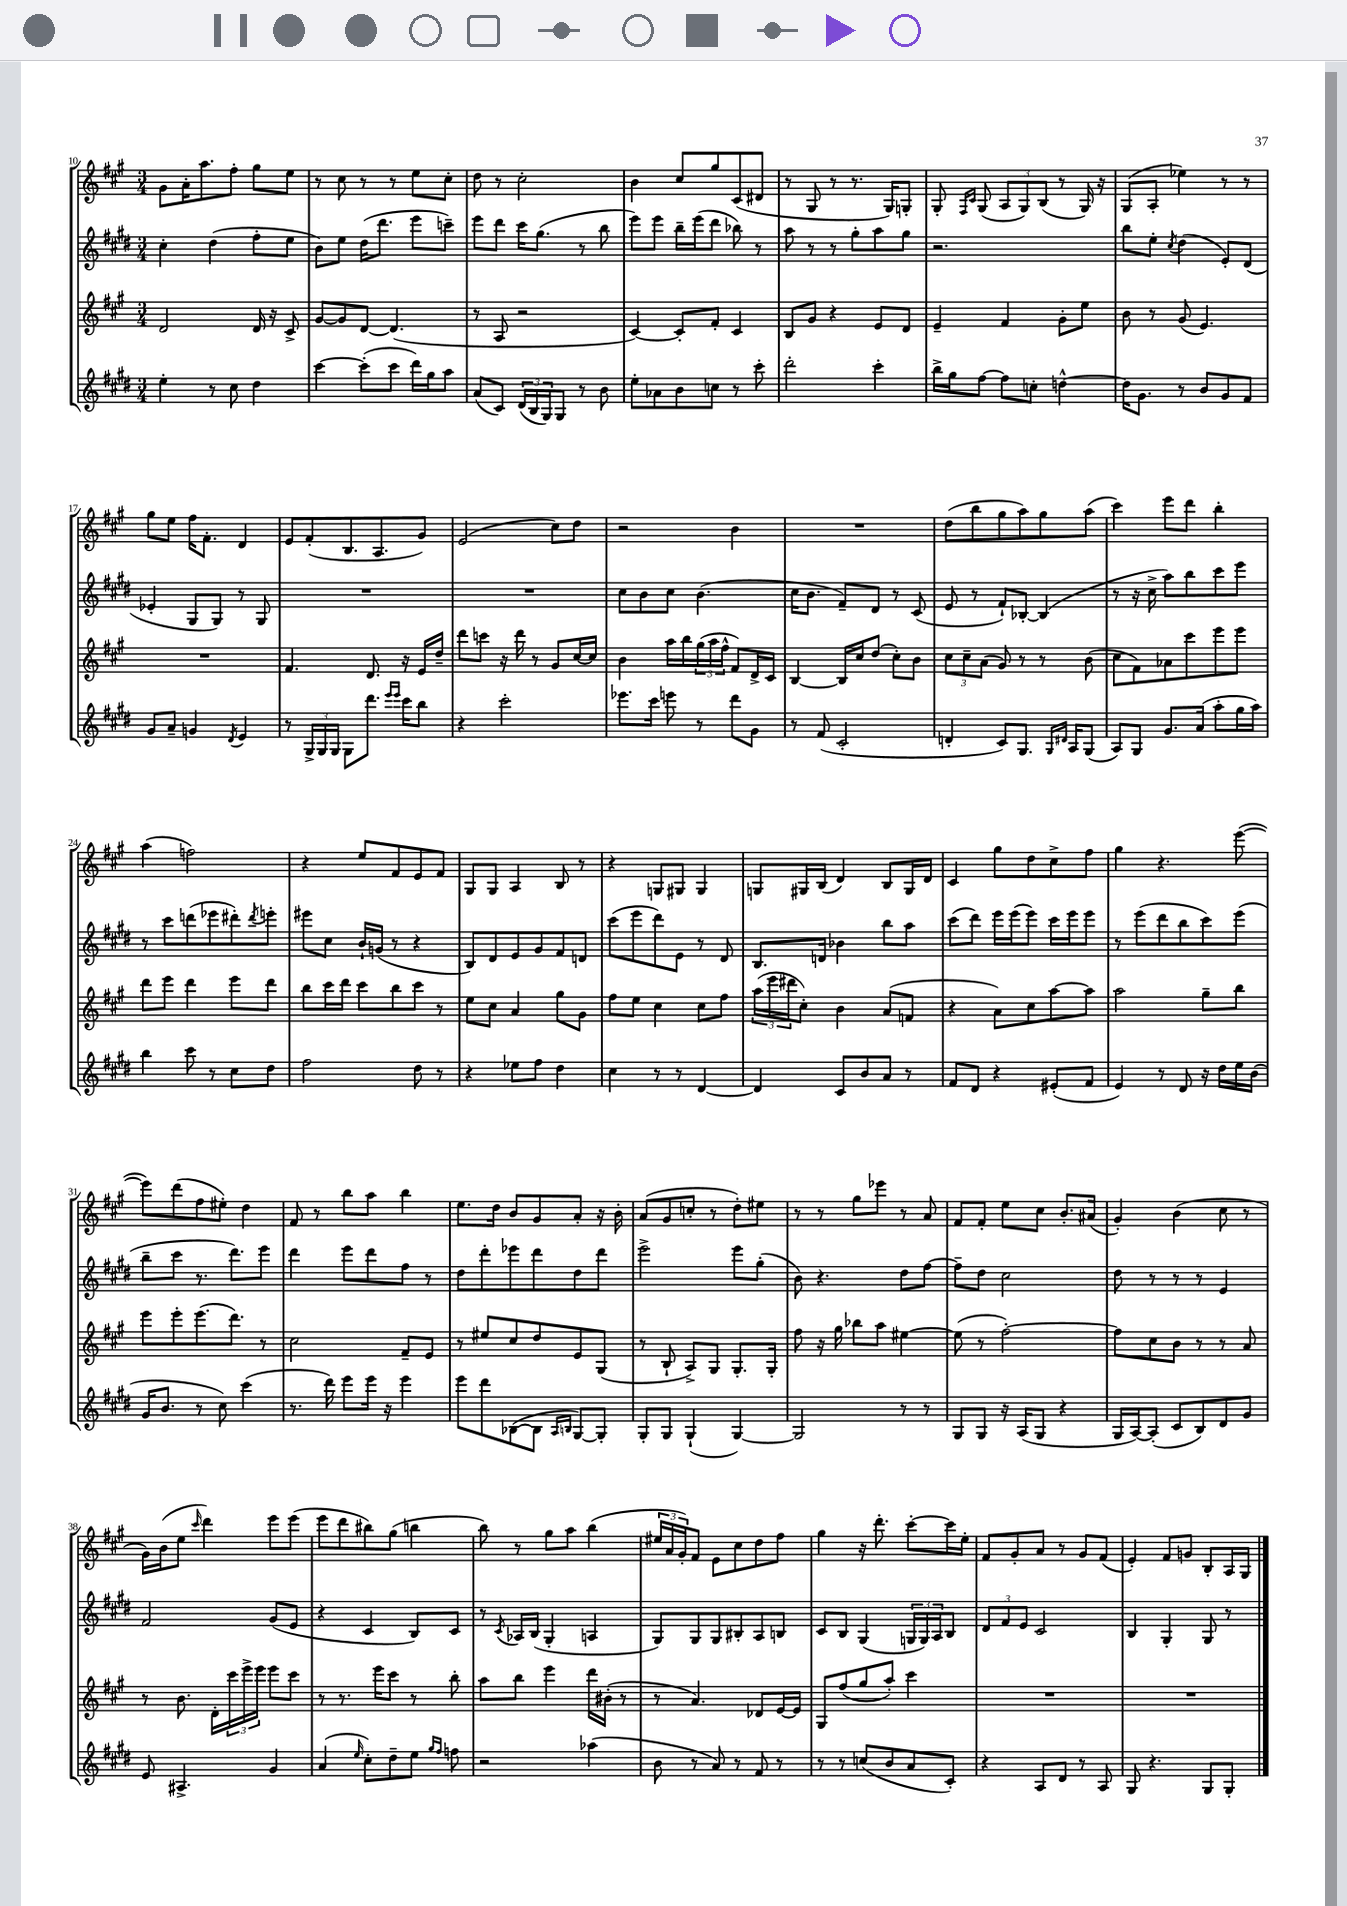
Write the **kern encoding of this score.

**kern	**kern	**kern	**kern
*part4	*part3	*part2	*part1
*staff4	*staff3	*staff2	*staff1
*clefG2	*clefG2	*clefG2	*clefG2
*k[f#c#g#d#]	*k[f#c#g#]	*k[f#c#g#d#]	*k[f#c#g#]
*M3/4	*M3/4	*M3/4	*M3/4
=10	=10	=10	=10
4ee'\	2d/	4cc#'\	8g#\L
.	.	.	16a'\K
.	.	.	8.aa\
8r	.	(4dd#\	.
8cc#\	.	.	8ff#'\J
4dd#\	16d/	8ff#'\L	8gg#\L
.	16r	.	.
.	8c#^/	8ee\J	8ee\J
=11	=11	=11	=11
[4ccc#\	[8g#/L	8b\L)	8r
.	8g#/]	8ee\J	8cc#\
(8ccc#'\L]	[8d/J	(16dd#\KL	8r
.	.	8.ddd#\J	.
8ccc#\J	(4.d/]	.	8r
16ddd#\LL)	.	8eee\L	8ee\L
16gg#\J	.	.	.
8aa\J	.	8cccn~\J)	8cc#'\J
=12	=12	=12	=12
(8a/L	8r	8eee\L	8dd\
8c#/J)	8A/	8ddd#\J	8r
(24d#/LL	2r	16ccc#\KL	2cc#'\
24B/	.	.	.
.	.	(8.gg#\J	.
24G#/J)	.	.	.
8G#/J	.	.	.
8r	.	8r	.
8b\	.	8bb\	.
=13	=13	=13	=13
8ee'\L	[4c#/)	8eee\L)	4b\
8a-X\	.	8eee\J	.
8b\	8c#'/L]	16bb~\LL	8cc#/L
.	.	(16eee\J	.
8ccn\J	8f#'/J	8ddd#\J	8gg#/
8r	4c#/	8bb-X\)	(8c#/
8ccc#'\	.	8r	8d#X/J
=14	=14	=14	=14
2ddd#'\	8B/L	8aa\	8r
.	8g#/J	8r	8G#/
.	4r	8r	8r
.	.	8gg#'\L	8.r
4ccc#'\	8e/L	8aa\	.
.	.	.	16G#/KL)
.	8d/J	8gg#\J	8Gn'/J
=15	=15	=15	=15
16bb^\LL	4e~/	2.r	8G#'/
16gg#\J	.	.	.
.	.	.	16qqF#/LL
.	.	.	16qqc#/JJ
[8ff#\J	.	.	(8G#/
8ff#\L]	4f#/	.	12A/L
.	.	.	12G#/)
8ccn'\J	.	.	.
.	.	.	(12B/J
[4ddn^^\	8g#'\L	.	8r
.	8ee\J	.	16G#/)
.	.	.	16r
=16	=16	=16	=16
16dd\KL]	8b\	8bb\L	(8G#/L
8.g#\J	.	.	.
.	8r	8ee'\J	8A'/J
.	.	8qcc#/	.
8r	(8g#/	(4dd#\	4ee-X\)
8b/L	4.e/)	.	.
8g#/	.	8e'/L)	8r
8f#/J	.	(8d#/J	8r
!!LO:LB:g=z
=17	=17	=17	=17
8g#/L	2.r	4e-X'/	8gg#\L
8a~/J	.	.	8ee\J
4gn/	.	8G#/L	16ff#\KL
.	.	.	8.f#'\J
.	.	8G#/J)	.
8qd#/	.	.	.
4e/	.	8r	4d/
.	.	8G#/	.
=18	=18	=18	=18
8r	4.f#/	2.r	8e/L
24G#^/LL	.	.	(8f#'/
24G#/	.	.	.
24G#/JJ	.	.	.
8G#\L	.	.	8.B/
8.ddd#\J	8.d/	.	.
.	.	.	8.A/
16qqeee/LL	.	.	.
16qqeee/JJ	.	.	.
16ccc#\KL	16r	.	.
8bb\J	16e/LL	.	8g#/J)
.	16dd~/JJ	.	.
=19	=19	=19	=19
4r	8ddd\L	2.r	(2e/
.	8cccn\J	.	.
2ccc#'\	16r	.	.
.	16ddd\	.	.
.	8r	.	.
.	8g#/L	.	8cc#\L)
.	[16cc#/L	.	8dd\J
.	16cc#/JJ]	.	.
=20	=20	=20	=20
8.eee-X\L	4b\	8cc#\L	2r
.	.	8b\	.
16ccc#\Jk	.	.	.
8eeen\	16aa\LL	8cc#\J	.
.	16bb\	.	.
8r	(24gg#\	(4.b\	.
.	24aa\	.	.
.	24ff#^^\JJ	.	.
8ddd#\L	8f#/L)	.	4b\
8g#\J	16d^/L	.	.
.	16c#/JJ	.	.
=21	=21	=21	=21
8r	[4B/	16cc#\KL	2.r
.	.	8.b\J	.
(8f#/	.	.	.
2c#'/	16B/LL]	8f#~/L)	.
.	16cc#/J	.	.
.	(8dd/J	8d#/J	.
.	8cc#'\L)	8r	.
.	8b\J	(8c#/	.
=22	=22	=22	=22
4dn'/	12cc#\L	8e/	(8dd\L
.	12cc#~\	.	.
.	.	8r	8bb\
.	(12a\J	.	.
8c#/L)	8g#/)	8f#`/L)	8gg#\
8.G#/J	8r	[8B-X'/J	8aa\)
.	8r	(4B-/]	8gg#\
16qqG#/LL	.	.	.
16qqd#X/JJ	.	.	.
16A/KL	.	.	.
(8G#/J	(8b\	.	(8aa\J
=23	=23	=23	=23
8A/L)	8cc#\L	8r	4ccc#\)
8G#/J	8f#\)	16r	.
.	.	16cc#^\	.
8.g#/L	8a-X\	8aa\L)	8eee\L
.	8ccc#\	8bb\	8ddd\J
(16a/Jk	.	.	.
8aa'\L	8eee\	8ccc#\	4bb'\
16gg#\L	8eee\J	8eee\J	.
16aa\JJ)	.	.	.
!!LO:LB:g=z
=24	=24	=24	=24
4bb\	8ddd\L	8r	(4aa\
.	8eee\J	8ccc#\L	.
8ccc#\	4ddd\	(8dddn\	2ffn\)
8r	.	8eee-X\	.
8cc#\L	8eee\L	8ddd#X'\)	.
.	.	8qddd#/	.
8dd#\J	8ddd\J	8eeen'\J	.
=25	=25	=25	=25
2ff#\	8bb\L	8eee#X\L	4r
.	16ccc#\L	8cc#\J	.
.	16ddd\JJ	.	.
.	8ccc#\L	16b`/LL	8ee/L
.	.	(16gn/JJ	.
.	8bb\	8r	8f#/
8dd#\	8ccc#\J	4r	8e/
8r	8r	.	8f#/J
=26	=26	=26	=26
4r	8ee\L	8B/L)	8G#/L
.	8cc#\J	8d#/	8G#/J
8ee-X\L	4a/	8e/	4A/
8ff#\J	.	8g#/	.
4dd#\	8gg#\L	8f#/	8B/
.	8g#\J	8dn/J	8r
=27	=27	=27	=27
4cc#\	8ff#\L	(8ccc#\L	4r
.	8ee\J	8eee\	.
8r	4cc#\	8ddd#\)	8Gn/L
8r	.	8e\J	8G#X/J
[4d#/	8cc#\L	8r	4G#/
.	8ff#\J	8d#/	.
=28	=28	=28	=28
4d#/]	(24aa\LL	8.B/L	8Gn/L
.	24eee\	.	.
.	24ddd#X\J	.	.
.	8cc#'\J)	.	16G#X/L
.	.	16dn/Jk	(16B/JJ
8c#/L	4b\	4b-X\	4d/)
8b/	.	.	.
8a/J	(8a/L	8bb\L	8B/L
8r	8fn/J	8aa\J	16G#/L
.	.	.	16d/JJ
=29	=29	=29	=29
8f#/L	4r	(8ccc#\L	4c#/
8d#/J	.	8ddd#\J)	.
4r	8a\L)	16eee\LL	8gg#\L
.	.	(16eee\J	.
.	8cc#\	8eee\J)	8dd\
(8e#X'/L	[8aa\	16ccc#\LL	8cc#^\
.	.	16eee\J	.
8f#/J	8aa\J]	8eee\J	8ff#\J
=30	=30	=30	=30
4e/)	2aa\	8r	4gg#\
.	.	(8eee\L	.
8r	.	8ddd#\	4.r
8d#/	.	8bb\	.
16r	8gg#~\L	8ccc#\)	.
16dd#\LL	.	.	.
16ee\	8bb\J	(8eee\J	([8eee\
(16b\JJ	.	.	.
!!LO:LB:g=z
=31	=31	=31	=31
16g#/KL	8eee\L	8bb~\L	8eee\L])
8.b/J	.	.	.
.	8eee'\	8ccc#\J	(8ddd\
8r	(8.eee\	8.r	8ff#\
8cc#\)	.	.	8ee#X'\J)
.	8.ddd\J)	8.ddd#\L)	.
(4ccc#\	.	.	4dd\
.	8r	8eee\J	.
=32	=32	=32	=32
8.r	2cc#\	4ddd#\	8f#/
.	.	.	8r
16ddd#\)	.	.	.
8eee\L	.	8eee\L	8bb\L
16eee\Jk	.	8ddd#\	8aa\J
16r	.	.	.
4eee\	8f#~/L	8ff#\J	4bb\
.	8e/J	8r	.
=33	=33	=33	=33
8eee\L	8r	8dd#\L	8.ee\L
8ddd#\	8ee#X/L	8ddd#'\	.
.	.	.	16dd\Jk
([8B-X\	8cc#/	8eee-X\	8b/L
8B-\J]	8dd/	8ddd#\	8g#/
16qqA/LL	.	.	.
16qqBn/JJ	.	.	.
[8G#/L)	8e/	8dd#\	8a'/J
8G#'/J]	(8G#/J	8ddd#\J	16r
.	.	.	16b'\
=34	=34	=34	=34
8G#'/L	8r	2eee^\	(8a/L
8G#/J	8B`/	.	8g#/
(4G#`/	8A^/L)	.	8ccn'/J
.	8G#/J	.	8r
[4G#/)	8.G#'/L	8eee\L	8dd'\L)
.	.	(8gg#'\J	8ee#X\J
.	16G#'/Jk	.	.
=35	=35	=35	=35
2G#/]	8ff#\	8b\)	8r
.	16r	4.r	8r
.	16gg#\	.	.
.	8bb-X\L	.	8gg#\L
.	8aa\J	.	8eee-X\J
8r	[4ee#X\	8dd#\L	8r
8r	.	[8ff#\J	8a/
=36	=36	=36	=36
8G#/L	(8ee#\]	8ff#~\L]	8f#/L
8G#/J	8r	8dd#\J	8f#'/J
16r	[2ff#'\)	2cc#\	8ee\L
(16A/KL	.	.	.
8G#/J	.	.	8cc#\J
4r	.	.	8.b'/L
.	.	.	(16a#X/Jk
=37	=37	=37	=37
16G#/LL	8ff#\L]	8dd#\	4g#'/)
[16A/J)	.	.	.
(8A'/J]	8cc#\	8r	.
8c#/L	8b\J	8r	(4b\
8B/)	8r	8r	.
8d#/	8r	4e/	8cc#\
8g#/J	8a/	.	8r
!!LO:LB:g=z
=38	=38	=38	=38
8e/	8r	2f#/	16g#\LL)
.	.	.	(16b\J
4.A#X^/	8.b\	.	8ee\J
.	.	.	16qqccc#/
.	.	.	4ddd\)
.	16d'\LL	.	.
.	24ccc#\	.	.
.	24eee^\	.	.
.	24eee\JJ	.	.
4g#/	8eee\L	(8g#/L	8eee\L
.	8ccc#\J	8e/J	(8eee\J
=39	=39	=39	=39
(4a/	8r	4r	8eee\L
.	8.r	.	8ddd\
16qqee/	.	.	.
8cc#'\L)	.	4c#/	8bb#X\)
.	16eee\KL	.	.
8dd#~\	8ccc#\J	.	(8gg#\J
8ee\J	8r	8B/L)	4bbn\
16qqgg#/LL	.	.	.
16qqff#/JJ	.	.	.
8ffn\	8bb'\	8c#/J	.
=40	=40	=40	=40
2r	8aa\L	8r	8bb\)
.	.	8qc#/	.
.	8bb\J	16A-X/LL	8r
.	.	(16B/JJ	.
.	4eee\	4G#'/	8gg#\L
.	.	.	8aa\J
(4aa-X\	16ddd\LL	4An/	(4bb\
.	(16b#X'\JJ	.	.
.	8r	.	.
=41	=41	=41	=41
8b\	8r	8G#/L)	24ee#X/LL
.	.	.	24a/
.	.	.	24g#'/J)
8r	4.a/)	8G#/	8f#/J
8a/)	.	8G#/	8e\L
8r	.	8B#X'/	8cc#\
8f#/	8d-X/L	8A/	8dd\
8r	[16e/L	8Bn/J	8ff#\J
.	16e/JJ]	.	.
=42	=42	=42	=42
8r	8G#/L	8c#/L	4gg#\
8r	(8ff#/	8B/J	.
(8ccn/L	8gg#/	(4G#/	16r
.	.	.	8.ddd'\
8b/	8aa'/J)	.	.
8a/	4ccc#\	24Gn/LL	[8ccc#'\L
.	.	24G/)	.
.	.	24A/J	.
8c#'/J)	.	8B/J	16ccc#\L]
.	.	.	16ee'\JJ
=43	=43	=43	=43
4r	2.r	12d#/L	8f#/L
.	.	12f#/	.
.	.	.	8g#'/
.	.	12e/J	.
8A/L	.	2c#/	8a/J
8d#/J	.	.	8r
8r	.	.	8g#/L
8A/	.	.	(8f#/J
=44	=44	=44	=44
8G#/	2.r	4B/	4e'/)
4.r	.	.	.
.	.	4G#'/	8f#/L
.	.	.	8gn/J
8G#/L	.	8G#/	8B'/L
8G#'/J	.	8r	16A/L
.	.	.	16G#/JJ
==	==	==	==
*-	*-	*-	*-
